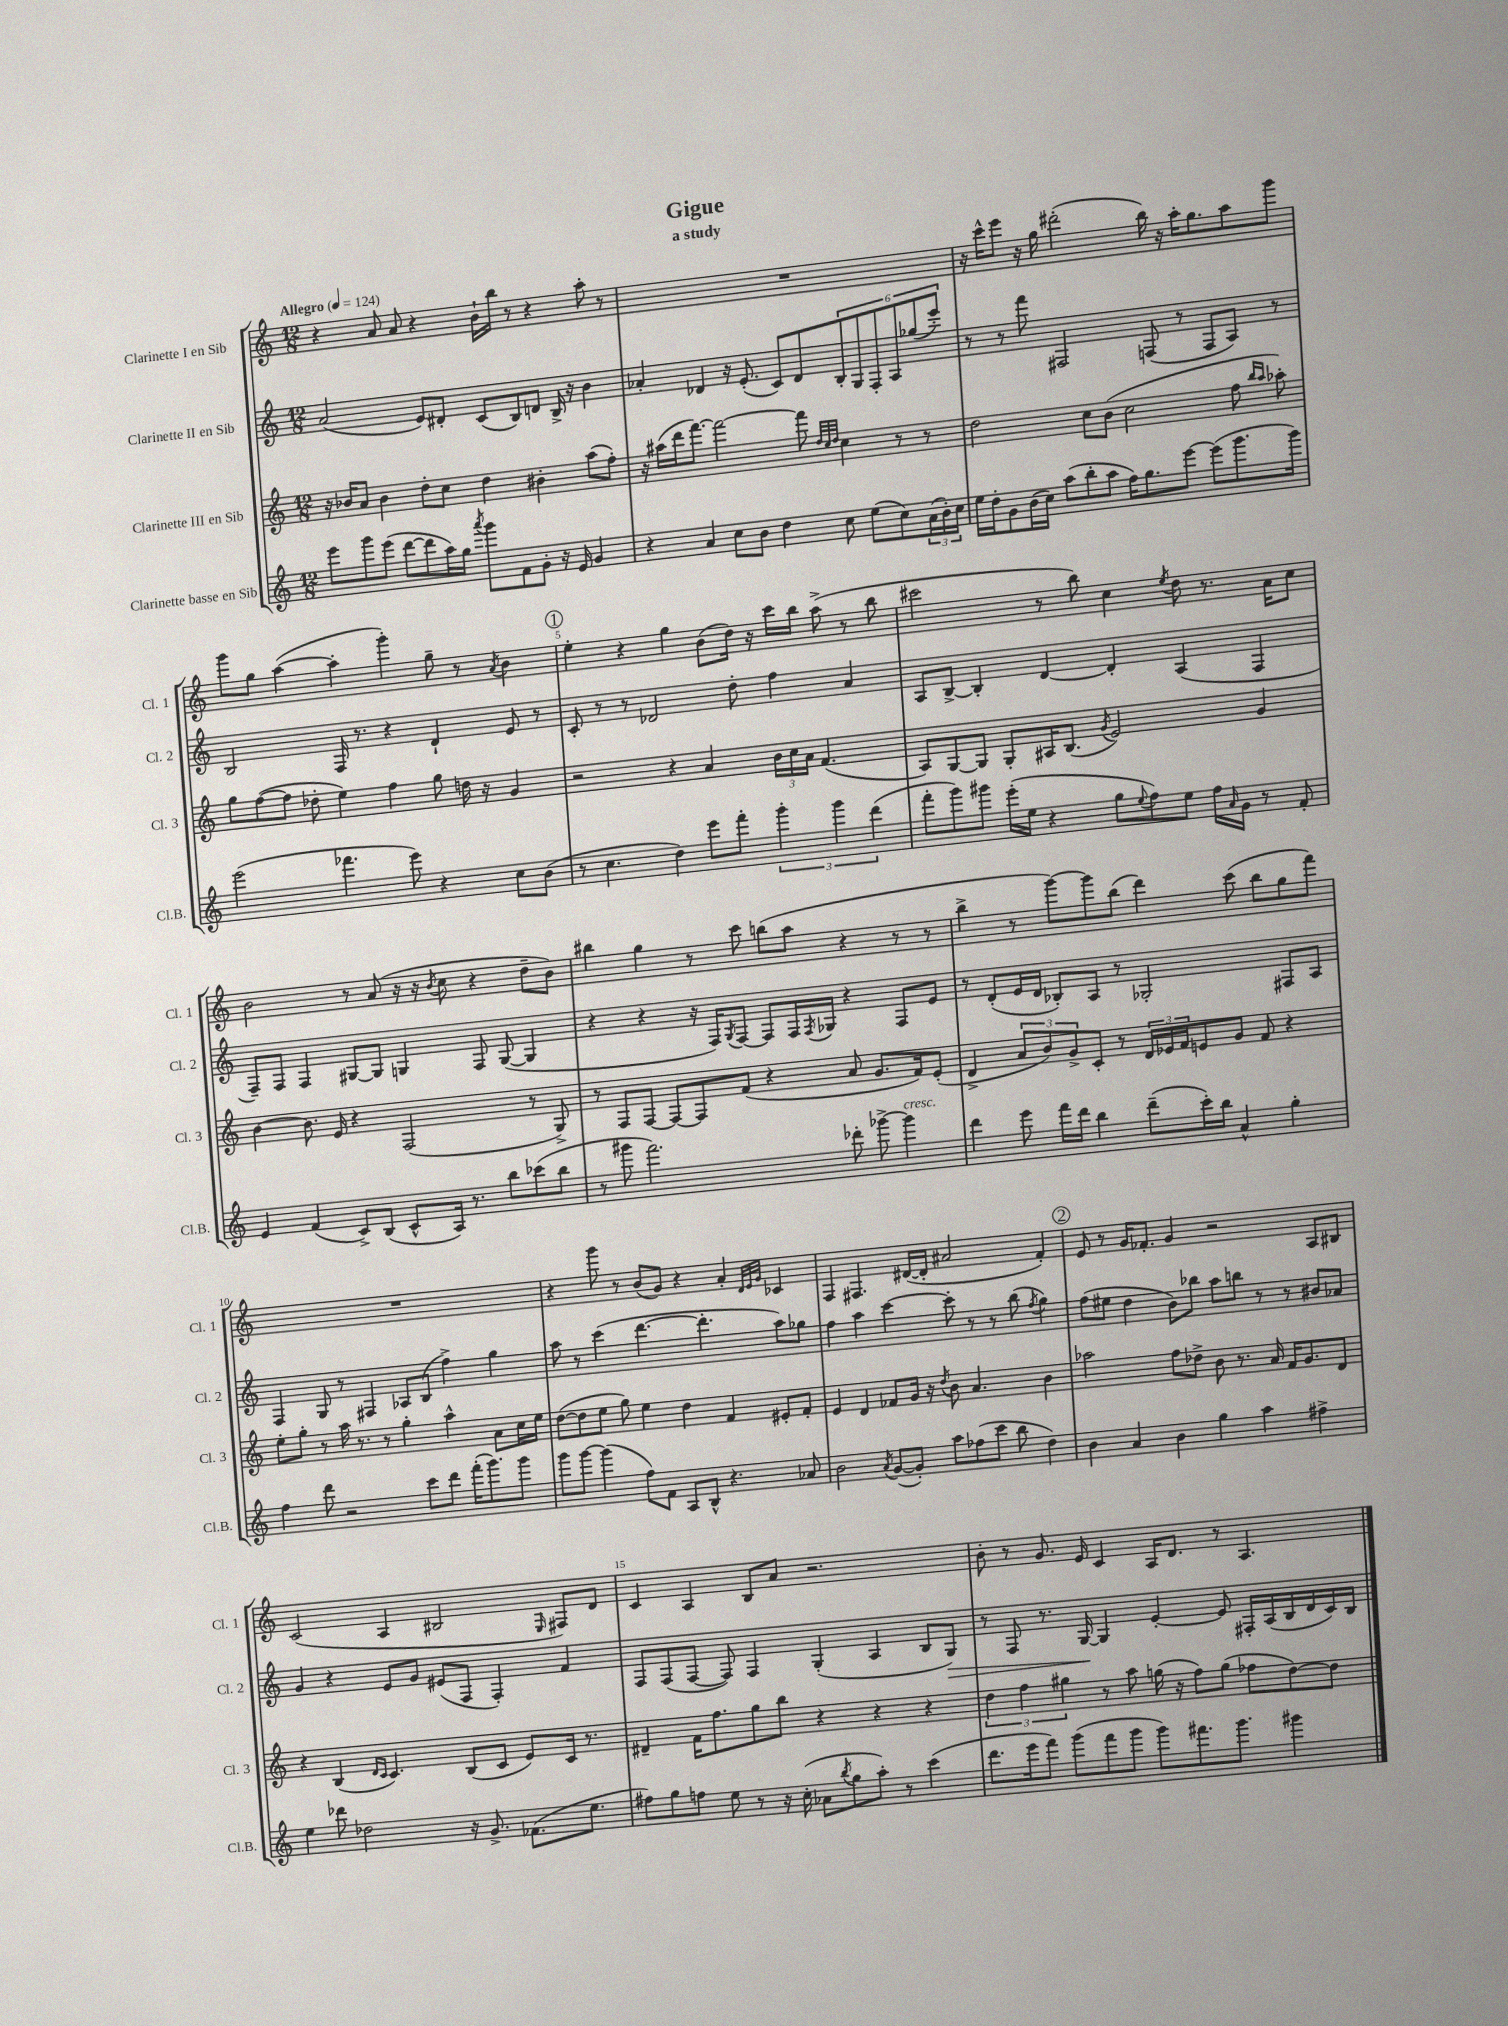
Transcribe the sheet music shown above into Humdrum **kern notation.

**kern	**kern	**kern	**kern
*staff4	*staff3	*staff2	*staff1
*clefG2	*clefG2	*clefG2	*clefG2
*k[]	*k[]	*k[]	*k[]
*M12/8	*M12/8	*M12/8	*M12/8
*MM124	*MM124	*MM124	*MM124
8eee	16r	(2a	4r
.	16b-	.	.
8ggg	8a	.	.
(8eee	4b-	.	8a
[8ddd	.	.	8a
8ddd]	8dd'	8e)	4r
16aa)	8cc	8d#'	.
16gg	.	.	.
8qaaa	.	.	.
8ggg	4dd	(8c	16b`
.	.	.	16bb
8f	.	8B)	8r
8g'	4b#'	8d	4r
16r	.	16B^	.
16e	.	16r	.
4g	(8aa	4b	8aa'
.	8ff')	.	8r
=	=	=	=
4r	16r	4a-'	1.r
.	(16aa#	.	.
.	16ddd	.	.
.	[8.fff)	.	.
4a	.	4d-	.
.	2fff_	.	.
8cc	.	16r	.
.	.	(8.e'	.
8b	.	.	.
4dd	.	8c)	.
.	8fff]	8d-	.
.	32qqdd	.	.
.	32qqcc	.	.
.	32qqdd	.	.
8cc	4cc	12B'	.
.	.	12G	.
(8ee	.	.	.
.	.	12F'	.
8cc)	8r	12A	.
.	.	(12gg-	.
(24a	8r	.	.
24b')	.	12eee')	.
24cc	.	.	.
=	=	=	=
16ee	2dd	8r	16r
16dd'	.	.	16ccc^^
8g	.	8r	8eee
(16b	.	8fff	16r
16cc)	.	.	16gg
(8aa	.	2F#	(2ddd#'
8bb'	8cc	.	.
8aa	(8b	.	.
16ff)	2cc	.	.
8.gg	.	.	.
.	.	(8F	16bb)
.	.	.	16r
[8eee	.	8r	16aa'
.	.	.	8.gg
(8eee]	.	8F	.
8.ggg	8ff	8A)	8aa
.	16qqbb	.	.
.	16qqaa	.	.
.	8aa-')	8r	8ggg
16ggg)	.	.	.
=	=	=	=
(2eee	8gg	2B	8ggg
.	([8ff	.	8gg
.	8ff]	.	([4aa
.	8dd-'	.	.
4.fff-	4ee)	16F	4aa']
.	.	8.r	.
.	4ff	4r	4ggg')
8eee)	.	.	.
4r	8gg	4d`	8gg~
.	16dd	.	8r
.	16r	.	.
.	.	.	8qa
8cc	4g	8e	4b
(8b	.	8r	.
=	=	=	=
8r	2r	8c'	4ee'
4.cc	.	8r	.
.	.	8r	4r
.	.	2d-	.
4dd)	4r	.	4gg
8eee	4a	.	(8b
8fff'	.	8dd'	16dd)
.	.	.	16r
6ggg'	24b	4ff	16ccc
.	24cc	.	.
.	.	.	16bb
.	24a	.	.
.	(4.f	.	(8aa^
6ggg	.	.	.
.	.	4a	8r
(6ddd	.	.	.
.	.	.	8bb
=	=	=	=
8fff'	8A)	8A	2ccc#
8ggg)	[8G	[8B^	.
8ggg#	8G]	4B']	.
(16eee'	8G'	.	.
16ee	.	.	.
4r	16A#	[4d	8r
.	(8.B	.	.
.	.	.	8bb)
.	8qg	.	.
8gg	2e)	4d']	4cc
8qqee	.	.	.
8ff)	.	.	.
.	.	.	8qee
8ee	.	(4A	8dd
16ff	.	.	8.r
16qqa	.	.	.
16g	.	.	.
8r	4g	4F	.
.	.	.	16a
8f'	.	.	8cc
=	=	=	=
4e	[4b	8F~)	2b
.	.	8F	.
(4f	8.b]	4F	.
.	16e	.	.
8c^)	4r	[8G#	8r
(8B	.	8G#]	(8a
8c^^	(2F	4G	16r
.	.	.	16r
.	.	.	8qb
16A)	.	.	8cc
8.r	.	.	.
.	.	8F	4r
8bb	.	([8G	.
(8ccc-	8r	4G]	8dd~
8bb	8G^)	.	8b)
=	=	=	=
8r	8r	4r	4bb#
8ggg#	8F	.	.
2.fff)	[8F	4r	4gg
.	8F_	.	.
.	8F]	16r	8r
.	.	16F)	.
.	.	8qG	.
.	(8f	[8F	8ccc
.	4r	8F]	(8bb
.	.	16F	8aa
.	.	8qF	.
.	.	16G-	.
8ddd-'	8a	4r	4r
[8ggg-^	8.g	.	.
4ggg-]	.	8F	8r
.	16f)	.	.
.	(8e'	8e	8r
=	=	=	=
4ddd	4d^	8r	4bb^
.	.	(8d'	.
8eee	12a	16e	8r
.	.	16d	.
.	12b)	.	.
16fff	.	8B-')	[8ggg)
.	12g^	.	.
16ddd	.	.	.
4bb	8c'	8A	8ggg]
.	8r	8r	(8bb
(8ddd~	24d	2G-'	4ddd)
.	24e-	.	.
.	24f	.	.
16ccc')	8e	.	.
16bb	.	.	.
4a^^	8g	.	(8ccc
.	8f	.	8bb
4gg'	4r	8F#	8gg
.	.	8A	8fff)
=	=	=	=
4ff	8ee'	4F	1.r
.	8gg'	.	.
8ddd	8r	8G	.
2r	16aa	8r	.
.	8.r	.	.
.	.	4F#	.
.	8r	.	.
.	4gg'	8A-	.
8ccc	.	(8B	.
8ddd	4aa^^	4ff^)	.
(16fff'	.	.	.
8.ggg)	.	.	.
.	8a	4gg	.
8ggg	16cc	.	.
.	16ee	.	.
=	=	=	=
8ggg	([8dd	8aa	4r
[8ggg	8dd]	8r	.
(4ggg]	8ee	(4ccc	8ggg
.	8gg)	.	8r
8ff)	4ee	[4.ddd	(8b
8f	.	.	8g)
8A	4dd	.	4r
8B^^	.	4.ddd']	.
4.r	4f	.	4a'
.	.	.	32qqd
.	.	.	32qqe
.	.	.	32qqg
.	8e#'	8aa)	4c-
8a-	8f'	8gg-	.
=	=	=	=
2b	4e	4ff	4F
.	4d	4aa	4.F#
8qa	.	.	.
([8g	8f-	[4ccc	.
8g'])	16g	.	([16d#
.	16r	.	16d#']
.	8qdd	.	.
8aa	8b	8ccc']	2a#
(8ff-	4.a	8r	.
8ccc	.	8r	.
8bb	.	(8bb	.
.	.	8qff	.
4dd)	4b	4gg)	4f')
=	=	=	=
4b	2aa-	(8ff	8e
.	.	8ee#	8r
4a	.	4dd	16g
.	.	.	8.f-'
4b	8ff	8b)	4g
.	8dd-^	8bb-	.
4gg	8b	8aa	2r
.	8.r	8bb	.
4aa	.	8r	.
.	16a	.	.
.	16f	8r	.
.	8.g	.	.
4ff#^	.	8b#	8A
.	8d	8a-	8B#
=	=	=	=
4ee	4r	4g	(2c
8ddd-	(4B	4r	.
2dd-	.	.	.
.	16qqd	.	.
.	16qqc	.	.
.	4.c)	8e	4A
.	.	8g	.
.	.	(8e#	2B#
16r	(8B	8F	.
8.g^	.	.	.
.	8c	4F')	.
(8.f-	8e)	.	.
.	.	.	16qqE
.	16c	4f	8F#)
8.ee	8.r	.	.
.	.	.	8d
=	=	=	=
8ff#)	4d#~	8F	4c
8gg	.	(8F	.
8ff	16f	[8F	4A
.	8.ff	.	.
8ee	.	8F])	.
8r	8gg	4F	8B
16r	8bb	.	8a
(16cc'	.	.	.
8a-	4r	(4G'	2.r
8qbb	.	.	.
8gg	.	.	.
8aa')	4r	4A	.
8r	.	.	.
(4ccc	4r	8B	.
.	.	8G)	.
=	=	=	=
8.ddd	6dd	8r	8b'
.	.	8F	8r
.	6ff	.	.
16eee	.	.	.
8fff)	.	8.r	8.g
.	6gg#	.	.
(8ggg	.	.	.
.	.	[16G	16e
8fff	8r	4G]	4c
8ggg	8aa	.	.
8ggg)	(16gg	[4e'	16A
.	16r	.	8.d
8.fff#	8ff)	.	.
.	(8gg	8e]	8r
8.ggg	.	.	.
.	8ff-	16F#'	4.A
.	.	(16A	.
4ggg#	[8dd)	16B	.
.	.	16d	.
.	8dd]	16c)	.
.	.	16B	.
==	==	==	==
*-	*-	*-	*-
